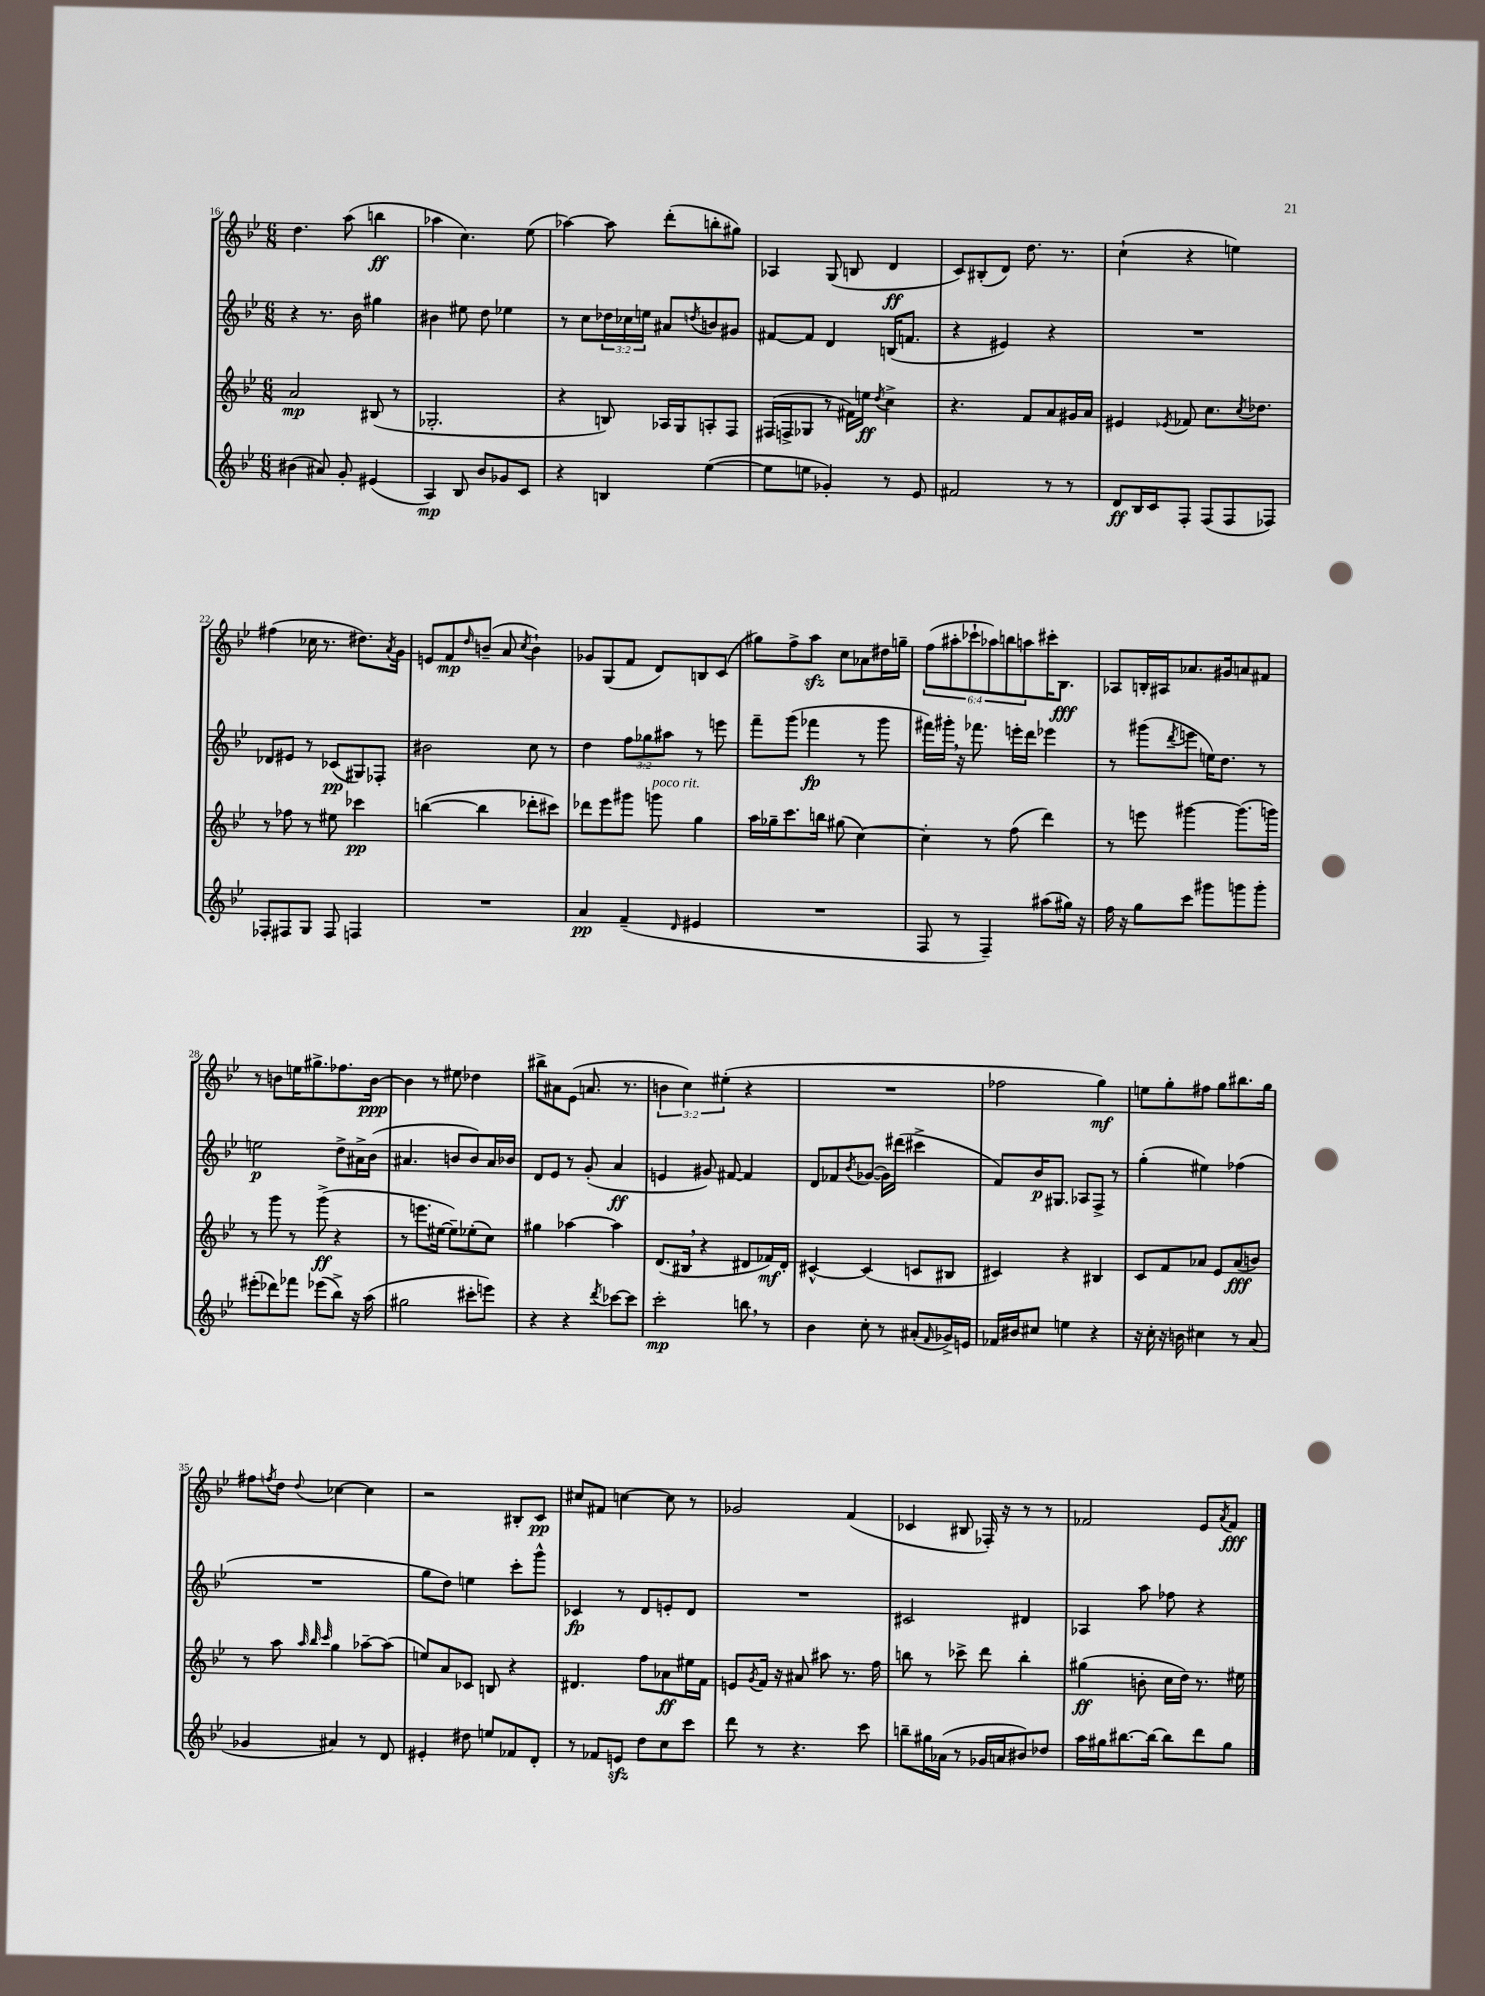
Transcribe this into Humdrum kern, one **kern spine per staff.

**kern	**kern	**kern	**kern
*staff4	*staff3	*staff2	*staff1
*clefG2	*clefG2	*clefG2	*clefG2
*k[b-e-]	*k[b-e-]	*k[b-e-]	*k[b-e-]
*M6/8	*M6/8	*M6/8	*M6/8
(4b#\	2a/	4r	4.dd\
8a#/)	.	8.r	.
8g'/	.	.	(8aa\
.	.	16b-\	.
(4e#/	(8B#/	4gg#\	4bb\
.	8r	.	.
=	=	=	=
4A/)	2.G-'/	4b#\	4aa-\
8B-/	.	8ee#\	4.cc\)
8b-/L	.	8dd\	.
8g-/	.	4ee-\	.
8c/J	.	.	(8ee-\
=	=	=	=
4r	4r	8r	[4aa-\)
.	.	8cc\L	.
4B/	8B/)	24dd-\L	8aa-\]
.	.	24cc-\	.
.	.	24ee\JJ	.
.	16A-/LL	8a#/L	(8ddd'\L
.	16G/J	.	.
.	.	8qdd/	.
([4ee-\	8A'/	8b/	8bb'\
.	8F/J	8g#/J	8gg#\J)
=	=	=	=
8ee-\]L	(16F#/LL	[8f#/L	4A-/
.	16F^/J	.	.
8ee\J	8G-/J	8f#/]J	.
4g-'/)	8r	4d/	(8G/
.	16f#\LL)	.	8B/
.	16ee\JJ	.	.
.	8qdd/	.	.
8r	4cc^\	(16B/LK	4d/
.	.	8.f/J	.
8e-/	.	.	.
=	=	=	=
2f#/	4.r	4r	8c/L)
.	.	.	(8B#'/
.	.	4e#/)	8d/J)
.	8f/L	.	8.dd\
8r	8a/	4r	.
.	.	.	8.r
8r	16g#/L	.	.
.	16a/JJ	.	.
=	=	=	=
8d/L	4e#/	2.r	(4cc`\
16B-/L	.	.	.
16c/J	.	.	.
.	8qe-/	.	.
8F'/J	8f-/	.	4r
(8F/L	8.cc\L	.	.
8F/	.	.	4ee\)
.	8qcc/	.	.
.	8.dd-\J	.	.
8F-/J)	.	.	.
=	=	=	=
8F-'/L	8r	8d-/L	(4ff#\
8F#/	8ff-\	8e#/J	.
8G/J	8r	8r	16cc-\
.	.	.	8.r
8F#/	8ee#\	(8c-/L	.
4F/	4ccc-\	8G#/)	8.dd#\L)
.	.	8F-'/J	.
.	.	.	8qa/
.	.	.	16g\Jk
=	=	=	=
2.r	([4bb\	2b#\	8e/L
.	.	.	8f/
.	.	.	16qqdd/
.	4bb\]	.	(8b~/J
.	.	.	8a/
.	.	.	8qcc/
.	8ddd-'\L	8cc\	4b`\)
.	8ccc#\J)	8r	.
=	=	=	=
4a/	8ddd-\L	4dd\	8g-/L
.	8eee-\	.	(8G/
(4f~/	8ggg#\J	12ff\L	8f/J
.	.	12gg-\	.
.	8ggg\	.	8d/L)
.	.	12aa#\J	.
16qqd/	.	.	.
4e#/	4gg\	8r	8B/
.	.	8eee\	(8c/J
=	=	=	=
2.r	16aa\LL	8fff~\L	8gg#\L)
.	16gg-~\J	.	.
.	8.ccc\	(8ggg\J	8ff^\
.	.	4fff-\	8aa\J
.	16bb\Jk	.	.
.	(8gg#\	.	8cc\L
.	[4cc\)	8r	8a-\
.	.	8ggg\	16dd#\L
.	.	.	16gg~\JJ
=	=	=	=
8F/	4cc'\]	16fff#\LL)	(12ff\L
.	.	16ggg#'\JJ	.
.	.	.	12aa#'\
8r	.	16r	.
.	.	.	12ccc-`\
.	.	8.fff-\	.
4F~/)	8r	.	12aa-\)
.	.	.	12bb\
.	(8ff\	16eee'\LL	.
.	.	.	12aa\
.	.	16ddd\JJ	.
(8aa#\L	4ddd\)	4eee-\	16ccc#'\K
.	.	.	8.B-\J
16gg#\Jk)	.	.	.
16r	.	.	.
=	=	=	=
16ff\	8r	8r	8A-/L
16r	.	.	.
8gg\L	8eee\	(8ggg#\L	16B'/L
.	.	.	16A#/J
.	.	8qddd/	.
8ccc\J	[4ggg#\	8eee\J	8.a-/
8ggg#\L	.	16ee\LK)	.
.	.	8.dd\J	16g#/k
8ggg\	(8.ggg#\]L	.	8a/
8ggg'\J	.	8r	8f#/J
.	16ggg\Jk)	.	.
=	=	=	=
(8eee#'\L	8r	2ee\	8r
8ddd-\)	8ggg\	.	8b\L
8fff-\J	8r	.	16ee\K
.	.	.	8.gg#^\
(8eee-\L	(8ggg^\	.	.
8bb-^\J)	4r	8dd^\L	8.ff-\
16r	.	16a#^\L	.
(16aa\	.	(16b-\JJ	[16b\Jk
=	=	=	=
2gg#\	8r	4.a#/	4b\]
.	8.eee\L	.	.
.	.	.	8r
.	[16ee#\Jk	.	.
.	8ee#~\]L)	8b/L	8ee#\
8ccc#'\L	(8ee-'\	8b/)	4dd-\
8eee\J)	8cc\J)	16a#/L	.
.	.	16b-/JJ	.
=	=	=	=
4r	4gg#\	8d/L	8bb#^\L
.	.	8e-/J	8a#\
4r	[4aa-\	8r	(8e-\J
.	.	(8g'/	8.a/
8qddd/	.	.	.
[8ccc-\L	4aa-\]	4a/	.
.	.	.	8.r
8ccc-\]J	.	.	.
=	=	=	=
2ccc'\	(8.d/L	4e/	6b\
.	.	.	6cc\)
.	16B#/Jk	.	.
.	4r	8g#/)	.
.	.	.	(6ee#'\
.	.	[8f#/	.
8bb\	8d#/L	4f#/]	4r
8r	16f-/L)	.	.
.	16d#'/JJ	.	.
=	=	=	=
4b-\	[4c#^^/	8d/L	2.r
.	.	8f-/	.
.	.	8qb-/	.
8cc'\	(4c#/]	([8g-/J	.
8r	.	16g-\]LL)	.
.	.	(16ddd#\JJ	.
(8a#'/L	8c/L	4ccc#^\	.
16qqf/	.	.	.
16g-^/L)	8B#/J	.	.
16e/JJ	.	.	.
=	=	=	=
16f-/LL	4c#/)	8f/L)	2ff-\
16b#/J	.	.	.
8cc#/J	.	16b-/K	.
.	.	8.G#/J	.
4ee\	4r	.	.
.	.	8A-/L	.
4r	4B#/	8F^/J	4gg\)
.	.	8r	.
=	=	=	=
16r	8c/L	(4gg'\	8ee\L
16cc'\	.	.	.
16r	8f/	.	8gg'\
16b\	.	.	.
4cc#\	8a-/J	4ee#\)	8ff#\J
.	8e-/L	.	8gg\L
8r	(8a-/	(4ff-\	8.bb#\
(8a/	8b/J)	.	.
.	.	.	16gg\Jk
=	=	=	=
4g-/	8r	2.r	8ff#\L
.	.	.	8qff/
.	8aa\	.	8dd\J
.	32qqaa/	.	.
.	32qqbb-/	.	.
.	32qqccc/	.	8qqdd/
4a#/)	4gg\	.	[4cc-\
8r	[8aa-~\L	.	4cc-\]
8d/	(8aa-\]J	.	.
=	=	=	=
4e#'/	8ee/L)	8gg\L	2r
.	8a/	8dd\J)	.
8dd#\	8c-/J	4ee\	.
8ee/L	8B/	.	.
8f-/	4r	8ccc'\L	8B#'/L
8d'/J	.	8ggg^^\J	8c/J
=	=	=	=
8r	4.d#/	4c-/	8cc#/L
8f-/L	.	.	8f#/J
8e/J	.	8r	[4cc\
8dd\L	8ff\L	8d/L	.
8cc\	8a-\	8e'/	8cc\]
8ccc\J	16ee#\L	8d/J	8r
.	16f\JJ	.	.
=	=	=	=
8ddd\	8e/L	2.r	2g-/
.	8qg/	.	.
8r	16f/Jk	.	.
.	16r	.	.
4.r	8a#/	.	.
.	8aa#\	.	.
.	8.r	.	(4f/
8ccc\	.	.	.
.	16ff\	.	.
=	=	=	=
8bb~\L	8bb\	2c#/	4c-/
16gg#\L	8r	.	.
(16a-\JJ	.	.	.
8r	8ccc-^\	.	8B#/
16g-/LL	8ddd\	.	16F-'/)
16a/J	.	.	16r
8b#/)	4bb'\	4d#/	8r
8dd-/J	.	.	8r
=	=	=	=
16aa\LL	(4gg#\	4A-/	2f-/
16gg#\J	.	.	.
[8.bb#\	.	.	.
.	8b'\	8aa\	.
16bb#\_Jk	.	.	.
8bb#\]L	16cc\LL	8ff-\	.
.	16dd\JJ)	.	.
8ddd\	8.r	4r	8e-/L
.	.	.	8qa/
8gg#\J	.	.	8f-/J
.	16ee#\	.	.
==	==	==	==
*-	*-	*-	*-
